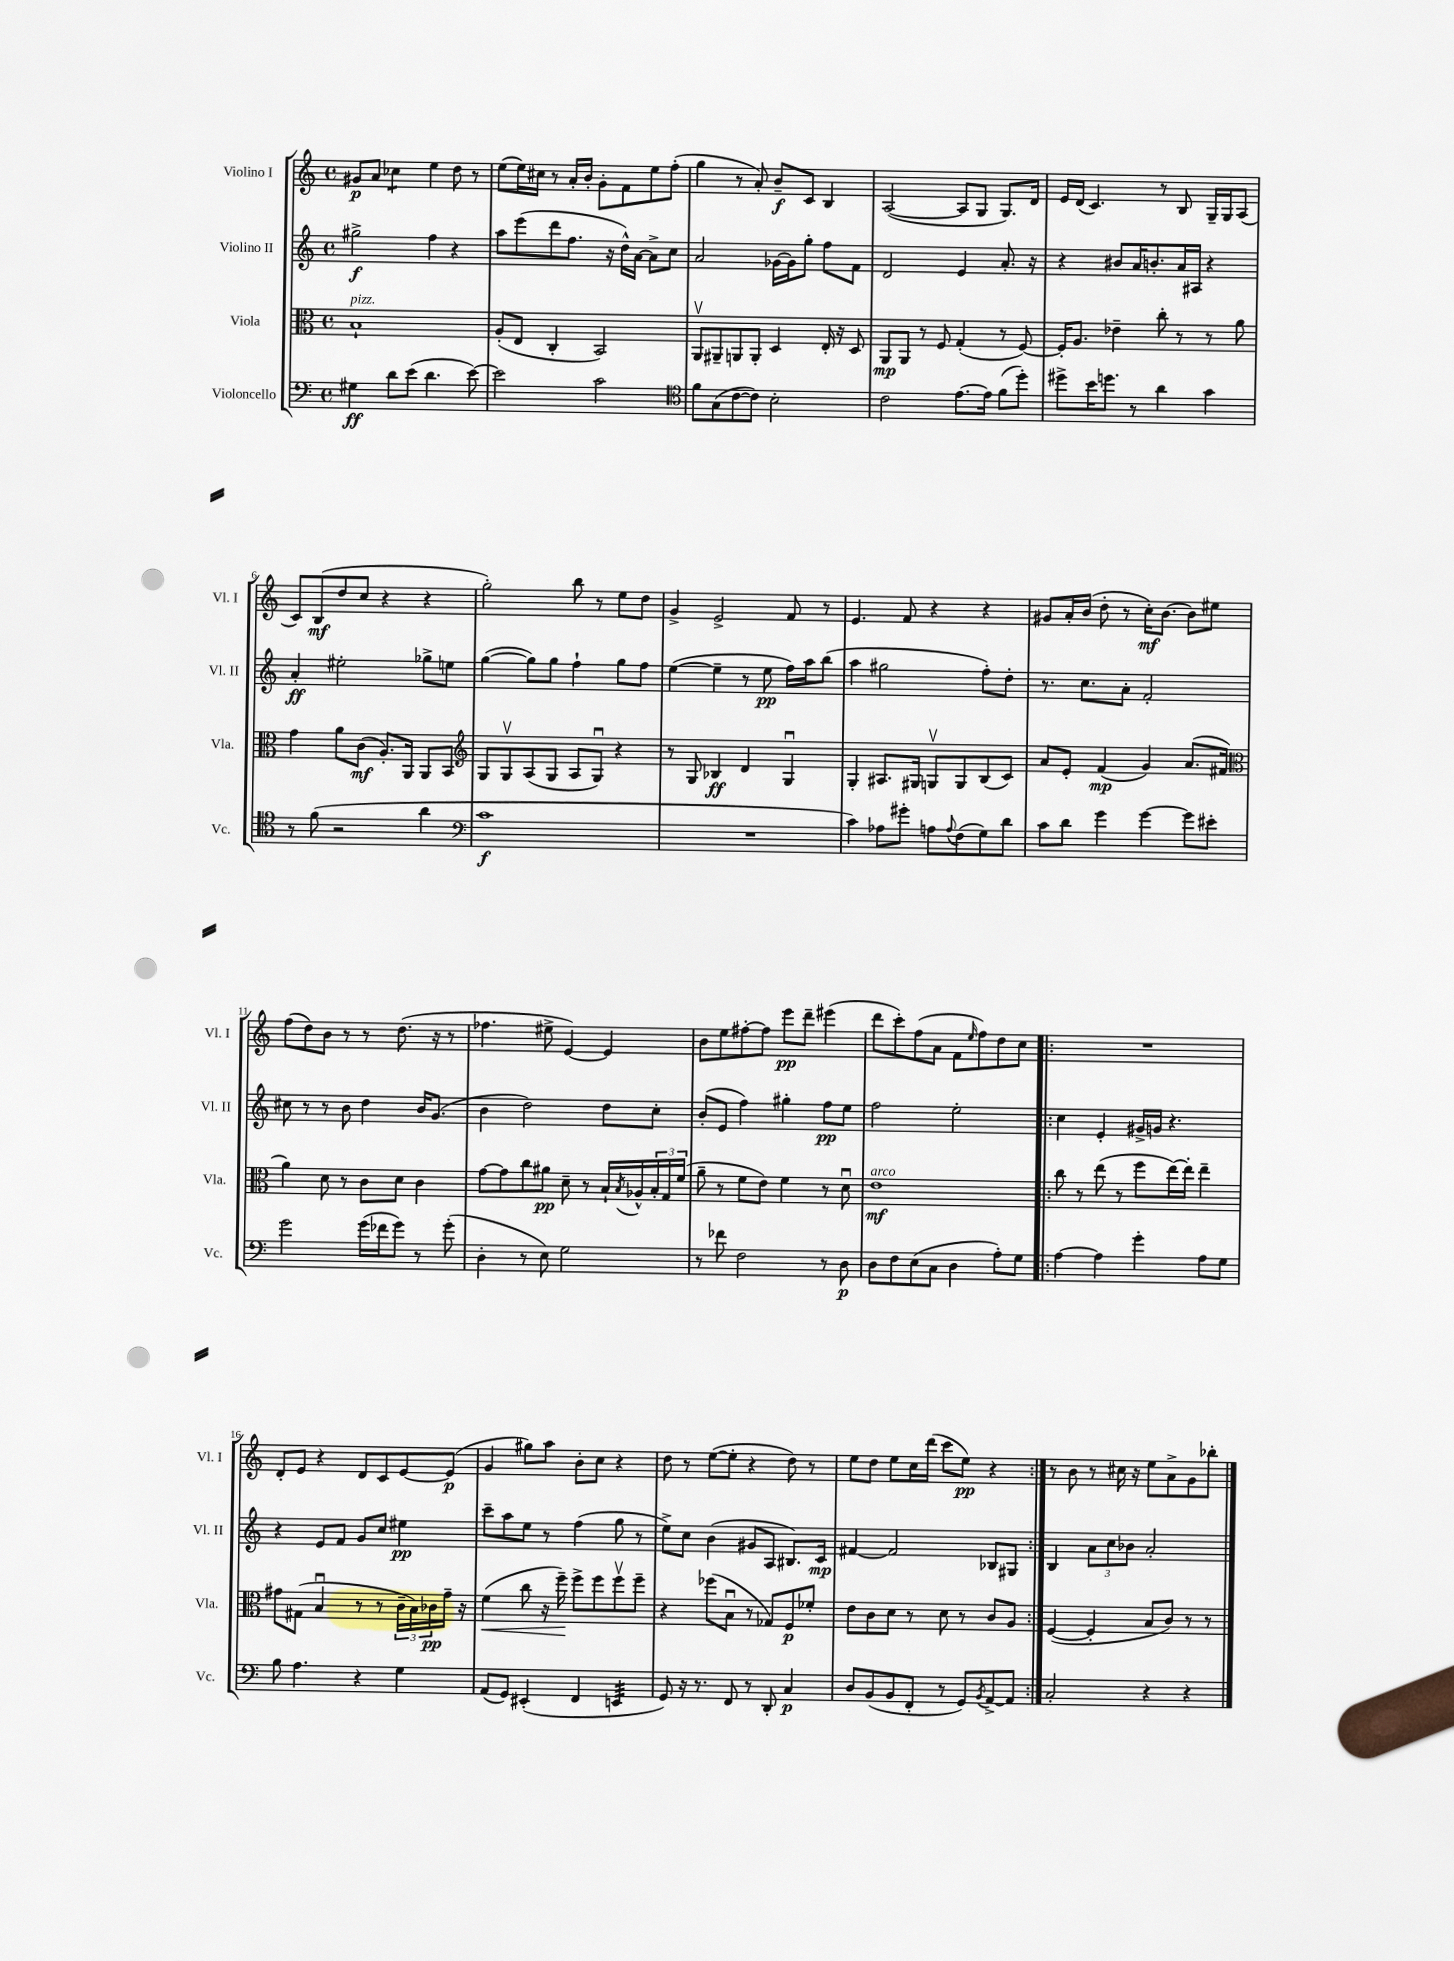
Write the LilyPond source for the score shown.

<<
\new StaffGroup <<
\new Staff = "s0" \with { instrumentName = "Violino I" shortInstrumentName = "Vl. I" } {
    \clef treble \key c \major \defaultTimeSignature \time 4/4
    gis'8\p a'8 ces''4:8 e''4 d''8 r8 |
    e''8( e''16) cis''16 r8 a'16-. b'16-. g'8-. f'8 e''8 f''8-.( |
    g''4 r8 a'8-.) b'8--\f c'8 b4 |
    a2~( a8 g8 g8.) d'16 |
    e'16 d'16( c'4.) r8 b8 g16-- g16 a8( |
    c'8) b8\mf( d''8 c''8 r4 r4 |
    g''2-.) b''8 r8 e''8 d''8 |
    g'4-> e'2-> f'8 r8 |
    e'4. f'8 r4 r4 |
    gis'8 a'16-. b'16( d''8-. r8 c''16-.\mf) b'8.~ b'8 eis''8 |
    f''8( d''8) b'8 r8 r8 d''8.( r16 r8 |
    fes''4. eis''8-> e'4~) e'4 |
    b'8 e''8 fis''8~-. fis''8 e'''8\pp d'''8-- eis'''4( |
    d'''8 c'''8-.) f''8( a'8 f'8 \grace { e''16 } f''8) d''8 c''8 |
    \repeat volta 2 { R1 |
    d'8-. e'8 r4 d'8 c'8 e'8~ e'8\p( |
    g'4 gis''8) a''8 b'8-. c''8 r4 |
    d''8 r8 e''8~( e''8-. r4 d''8) r8 |
    e''8 d''8 e''8 c''16 d'''16( c'''8 e''8\pp) r4 | }
    r8 b'8 r8 cis''16 r16 e''8 a'8-> g'8 bes''8-. \bar "|." |
}
\new Staff = "s1" \with { instrumentName = "Violino II" shortInstrumentName = "Vl. II" } {
    \clef treble \key c \major \defaultTimeSignature \time 4/4
    gis''2->\f f''4 r4 |
    a''8 e'''8( d'''8 f''8. r16 d''16-^) a'16~ a'8-> c''8 |
    a'2 ges'16~ ges'16 g''8-. f''8 f'8 |
    d'2 e'4 a'8.-. r16 |
    r4 bis'8 a'16 b'8.-. a'16 ais16 r4 |
    a'4-.\ff eis''2-. ges''8-> e''8 |
    g''4~( g''8) g''8 f''4-! g''8 f''8 |
    e''4~( e''4-- r8 e''8\pp f''16) a''16 b''8( |
    a''4 gis''2 f''8-.) d''8-. |
    r8. c''8. a'8-. f'2-. |
    cis''8 r8 r8 b'8 d''4 b'16 g'8.( |
    b'4 d''2) d''8 c''8-. |
    b'8-.( e'8 f''4) gis''4-. f''8\pp e''8 |
    f''2 e''2-. |
    \repeat volta 2 { c''4 e'4-. gis'16-> g'16 r4. |
    r4 e'8 f'8 g'8 c''8 eis''4\pp |
    c'''8-- a''8 e''8 r8 f''4( g''8 r8 |
    e''8->) c''8 b'4( gis'8 a8 bis8.) c'16\mp |
    fis'4~ fis'2 bes8 gis8 | }
    b4 \tuplet 3/2 { a'8 c''8 bes'8 } a'2-. \bar "|." |
}
\new Staff = "s2" \with { instrumentName = "Viola" shortInstrumentName = "Vla." } {
    \clef alto \key c \major \defaultTimeSignature \time 4/4
    b1-!^\markup { \italic "pizz." } |
    a8-.( e8 c4-. b,2) |
    a,8\upbow ais,8-- a,8 a,8-. d4 e16-. r16 d8 |
    a,8\mp a,8 r8 f8 g4-.( r8 f8~) |
    f16-. a8. ees'4-- c''8-. r8 r8 a'8 |
    g'4 a'8 c'8\mf( a8.-.) a,16 a,8 b,8 |
    \clef treble g8 g8\upbow a8( g8 a8 g8\downbow) r4 |
    r8 g8 bes4\ff d'4 g4\downbow |
    g4-. ais8. gis16 g8\upbow g8 b8( c'8) |
    a'8 e'8-. f'4\mp( g'4) a'8.( fis'16 |
    \clef alto a'4) d'8 r8 c'8 d'8 c'4 |
    g'8~ g'8 c''8 ais'8\pp d'8-- r8 b16-! \acciaccatura { b8 } aes16-^ \tuplet 3/2 { b16-. g16 f'16( } |
    a'8-- r8 f'8 e'8) f'4 r8 d'8\downbow |
    e'1\mf^\markup { \italic "arco" } |
    \repeat volta 2 { c''8 r8 e''8( r8 f''8 e''16~) e''16-. e''4-- |
    gis'8 gis8( b4\downbow r8 r8 \tuplet 3/2 { c'16-- b16) ces'16\pp } gis'16-- r16 |
    f'4\<( c''8 r16 f''16--\!) f''8-> f''8 f''8\upbow f''8-- |
    r4 fes''8( b8\downbow r8 ges8) f8\p fes'8-. |
    e'8 c'8 d'8 r8 d'8 r8 c'8 a8 | }
    f4~( f4-. b8 c'8) r8 r8 \bar "|." |
}
\new Staff = "s3" \with { instrumentName = "Violoncello" shortInstrumentName = "Vc." } {
    \clef bass \key c \major \defaultTimeSignature \time 4/4
    gis4\ff d'8 e'8( d'4. e'8~) |
    e'2 c'2 |
    \clef tenor f'8 g8( c'8~ c'8) b2-. |
    c'2 e'8.~ e'16 f'8( d''8-.) |
    dis''8-> b'16 d''8. r8 a'4 g'4 |
    r8 f'8( r2 a'4 |
    \clef bass c'1\f |
    R1 |
    c'4) aes8 gis'8-. a8 \appoggiatura { a8 } f8( g8) d'8 |
    c'8 d'8 g'4 g'4~ g'8 eis'8-. |
    g'2 g'16( fes'16 g'8) r8 g'8-.( |
    d4-. r8 e8) g2 |
    r8 fes'8 f2 r8 d8\p |
    d8 f8 e8( c8 d4 a8-.) g8 |
    \repeat volta 2 { a4~ a4 g'4-. a8 g8 |
    b8 a4. r4 g4 |
    a,8( g,8) eis,4-.( f,4 e,4:32 |
    g,8) r16 r8. f,8 r8 d,8-. c4\p |
    d8 b,8( b,8 f,8-. r8 g,8) \acciaccatura { b,8 } a,8~-> a,8 | }
    c2-. r4 r4 \bar "|." |
}
>>
>>
